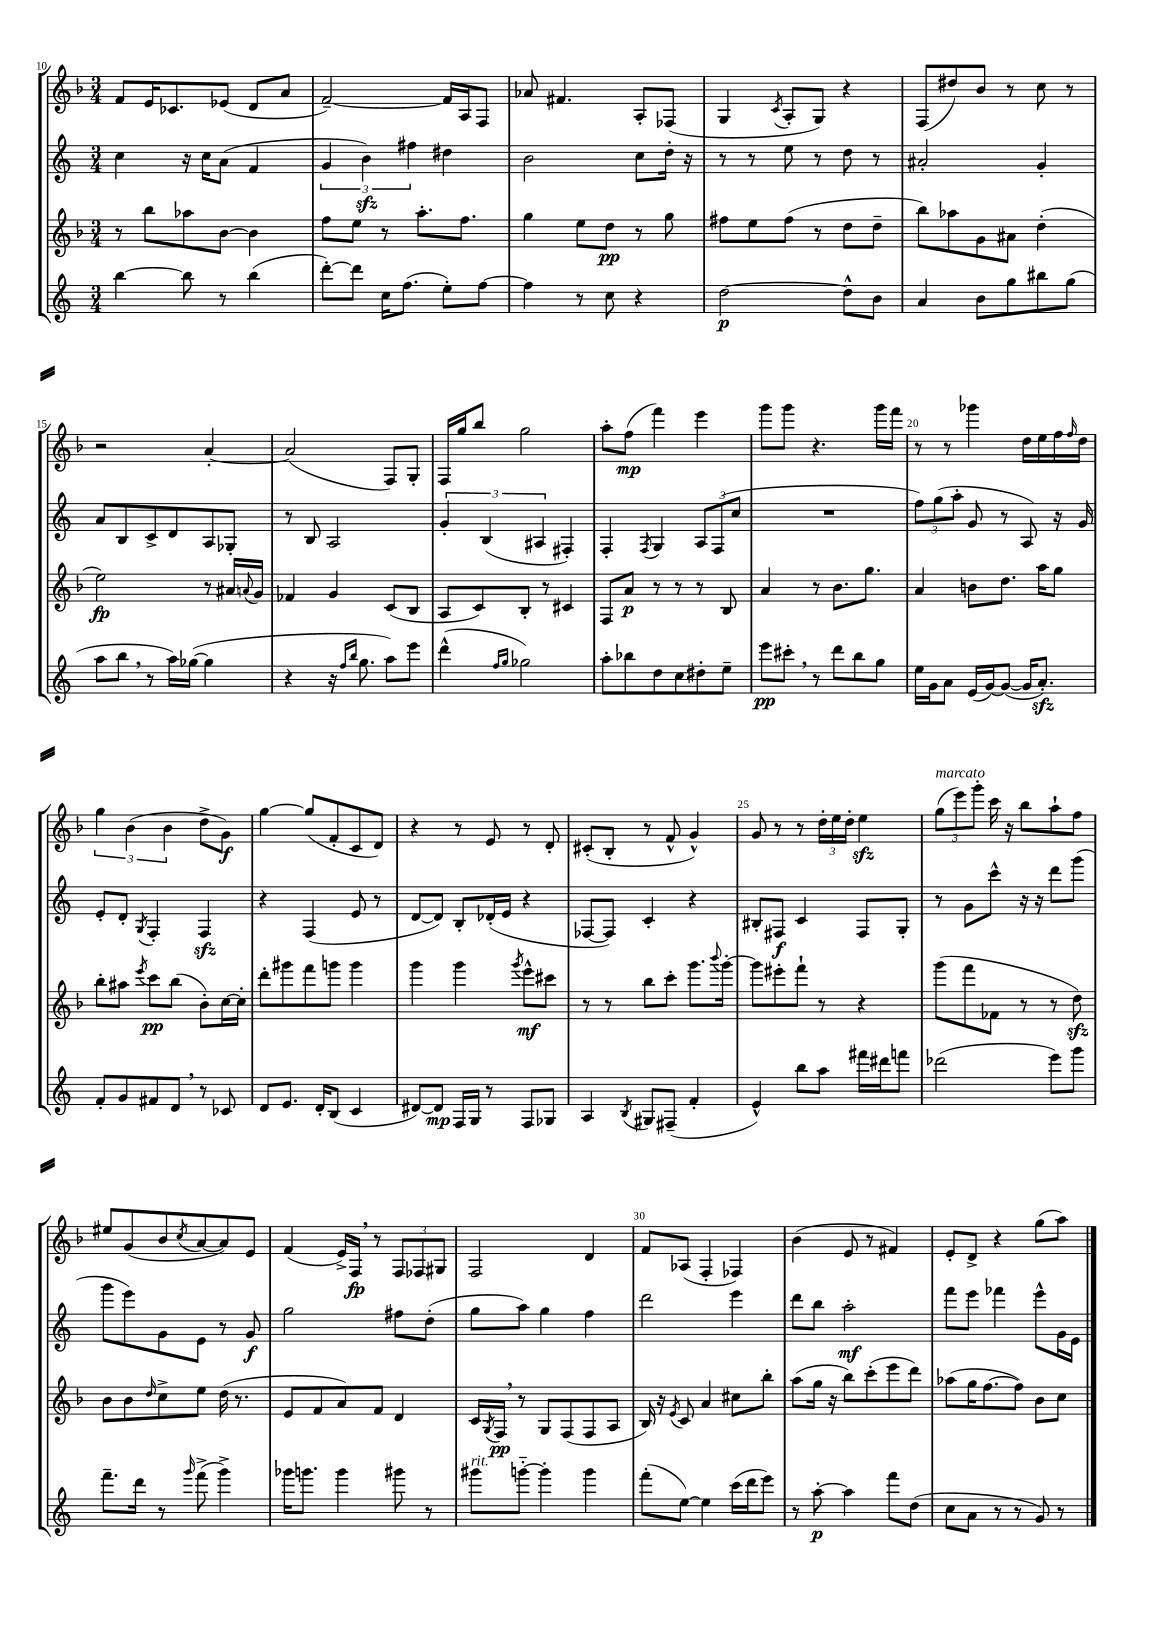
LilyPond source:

<<
\new StaffGroup <<
\new Staff = "s0" {
    \clef treble \key f \major \numericTimeSignature \time 3/4
    f'8 e'16 ces'8. ees'8( d'8 a'8 |
    f'2~--) f'16 a16 f8 |
    aes'8 fis'4. a8-. fes8( |
    g4 \acciaccatura { c'8 } a8-. g8) r4 |
    f8( dis''8) bes'8 r8 c''8 r8 |
    r2 a'4~-. |
    a'2( f8) g8-. |
    f16 g''16 bes''8 g''2 |
    a''8-. f''8\mp( f'''4) e'''4 |
    g'''8 g'''8 r4. g'''16 f'''16 |
    r8 r8 ges'''4 d''16 e''16 f''16 \grace { f''16 } d''16 |
    \tuplet 3/2 { g''4 bes'4( bes'4 } d''8-> g'8\f) |
    g''4~ g''8( f'8-. c'8 d'8) |
    r4 r8 e'8 r8 d'8-. |
    cis'8-.( bes8-. r8 f'8-^ g'4-^) |
    g'8 r8 r8 \tuplet 3/2 { d''16-. e''16 d''16-. } e''4\sfz |
    \tuplet 3/2 { g''8^\markup { \italic "marcato" }( e'''8) g'''8-. } c'''16 r16 bes''8 a''8-! f''8 |
    eis''8 g'8( bes'8 \acciaccatura { c''8 } a'8~ a'8) e'8 |
    f'4( e'16->) f16\fp \breathe r8 \tuplet 3/2 { f8 fes8 gis8 } |
    f2 d'4 |
    f'8 aes8( f4-. fes4) |
    bes'4( e'8 r8 fis'4) |
    e'8-. d'8-> r4 g''8( a''8) \bar "|." |
}
\new Staff = "s1" {
    \clef treble \key c \major \numericTimeSignature \time 3/4
    c''4 r16 c''16 a'8( f'4 |
    \tuplet 3/2 { g'4 b'4\sfz) fis''4 } dis''4 |
    b'2 c''8 d''16-. r16 |
    r8 r8 e''8 r8 d''8 r8 |
    ais'2-. g'4-. |
    a'8 b8 c'8-> d'8 a8 ges8-. |
    r8 b8 a2 |
    \tuplet 3/2 { g'4-. b4( ais4 } fis4-.) |
    f4-. \acciaccatura { f8 } g4 \tuplet 3/2 { a8 f8( c''8 } |
    R2. |
    \tuplet 3/2 { f''8) g''8( a''8-. } g'8 r8 a8) r16 g'16 |
    e'8-. d'8-. \acciaccatura { g8 } f4-. f4\sfz |
    r4 f4( e'8 r8 |
    d'8~ d'8) b8-. des'16-.( e'16 r4 |
    fes8~ fes8) c'4-. r4 |
    bis8-. fis8\f c'4 fis8 g8-. |
    r8 g'8 c'''8-^ r16 r16 d'''8 g'''8( |
    g'''8 e'''8) g'8 e'8 r8 g'8\f |
    g''2 fis''8 d''8-.( |
    g''8 a''8) g''4 f''4 |
    d'''2 e'''4 |
    d'''8 b''8 a''2-.\mf |
    f'''8 e'''8 fes'''4 e'''8-^ g'16 e'16 \bar "|." |
}
\new Staff = "s2" {
    \clef treble \key f \major \numericTimeSignature \time 3/4
    r8 bes''8 aes''8 bes'8~ bes'4 |
    f''8 e''8 r8 a''8.-. f''8. |
    g''4 e''8 d''8\pp r8 g''8 |
    fis''8 e''8 fis''8( r8 d''8 d''8-- |
    bes''8) aes''8 g'8 ais'8 d''4-.( |
    e''2\fp) r8 ais'16 \appoggiatura { a'8 } g'16 |
    fes'4 g'4 c'8( bes8 |
    a8 c'8) bes8-. r8 cis'4 |
    f8 a'8\p r8 r8 r8 bes8 |
    a'4 r8 bes'8. g''8. |
    a'4 b'8 d''8. a''16 g''8 |
    bes''8-. ais''8 \acciaccatura { e'''8 } c'''8\pp bes''8( bes'8-.) c''16~ c''16-. |
    d'''8-. gis'''8 f'''8 g'''8 g'''4 |
    g'''4 g'''4 \acciaccatura { g'''8 } e'''8-^\mf cis'''8 |
    r8 r8 bes''8 c'''8-. g'''8. \appoggiatura { bes'''8 } g'''16~-. |
    g'''8 eis'''8-. f'''8-! r8 r4 |
    g'''8( f'''8 fes'8 r8 r8 d''8\sfz) |
    bes'8 bes'8 \grace { d''16 } c''8-> e''8 d''16( r8. |
    e'8 f'8 a'8) f'8 d'4 |
    c'16 \acciaccatura { g8 } f16\pp \breathe r8 g8 f8( f8 a8 |
    bes16) r16 \acciaccatura { e'8 } c'8 a'4 cis''8 bes''8-. |
    a''8( g''16 r16 bes''8) c'''8-.( e'''8 d'''8) |
    aes''8( g''16 f''8.~ f''8) bes'8 c''8 \bar "|." |
}
\new Staff = "s3" {
    \clef treble \key c \major \numericTimeSignature \time 3/4
    b''4~ b''8 r8 b''4( |
    d'''8~-.) d'''8 c''16 f''8.( e''8-.) f''8~ |
    f''4 r8 c''8 r4 |
    d''2~\p d''8-^ b'8 |
    a'4 b'8 g''8 bis''8 g''8( |
    a''8 b''8 \breathe r8 a''16) ges''16~( ges''4 |
    r4 r16 \grace { f''16 b''16 } g''8. a''8) e'''8 |
    d'''4-^( \grace { f''16 g''16 } ges''2) |
    a''8-. bes''8 d''8 c''8 dis''8-. e''8-- |
    e'''8\pp cis'''8-. \breathe r8 d'''8 b''8 g''8 |
    e''16 g'16 a'8 e'16( g'16~) g'8~( g'16 a'8.-.\sfz) |
    f'8-. g'8 fis'8 d'8 \breathe r8 ces'8 |
    d'8 e'8. d'16-. b8( c'4 |
    dis'8~) dis'8\mp f16 g16 r8 f8 ges8 |
    a4 \acciaccatura { b8 } gis8 fis8--( f'4-. |
    e'4-^) b''8 a''8 fis'''16 dis'''16 f'''8 |
    des'''2( e'''8) g'''8 |
    f'''8.-- d'''16 r8 \grace { g'''16 } f'''8->( g'''4->) |
    ges'''16 g'''8. g'''4 gis'''8 r8 |
    gis'''8^\markup { \italic "rit." } g'''8~-_ g'''4-. g'''4 |
    f'''8-.( e''8~) e''4 c'''16( d'''16 e'''8) |
    r8 a''8~-.\p a''4 f'''8 d''8( |
    c''8 a'8 r8 r8 g'8) r8 \bar "|." |
}
>>
>>
\layout { \context { \Score currentBarNumber = #10 \override BarNumber.break-visibility = ##(#f #t #t) barNumberVisibility = #(every-nth-bar-number-visible 5) } }
